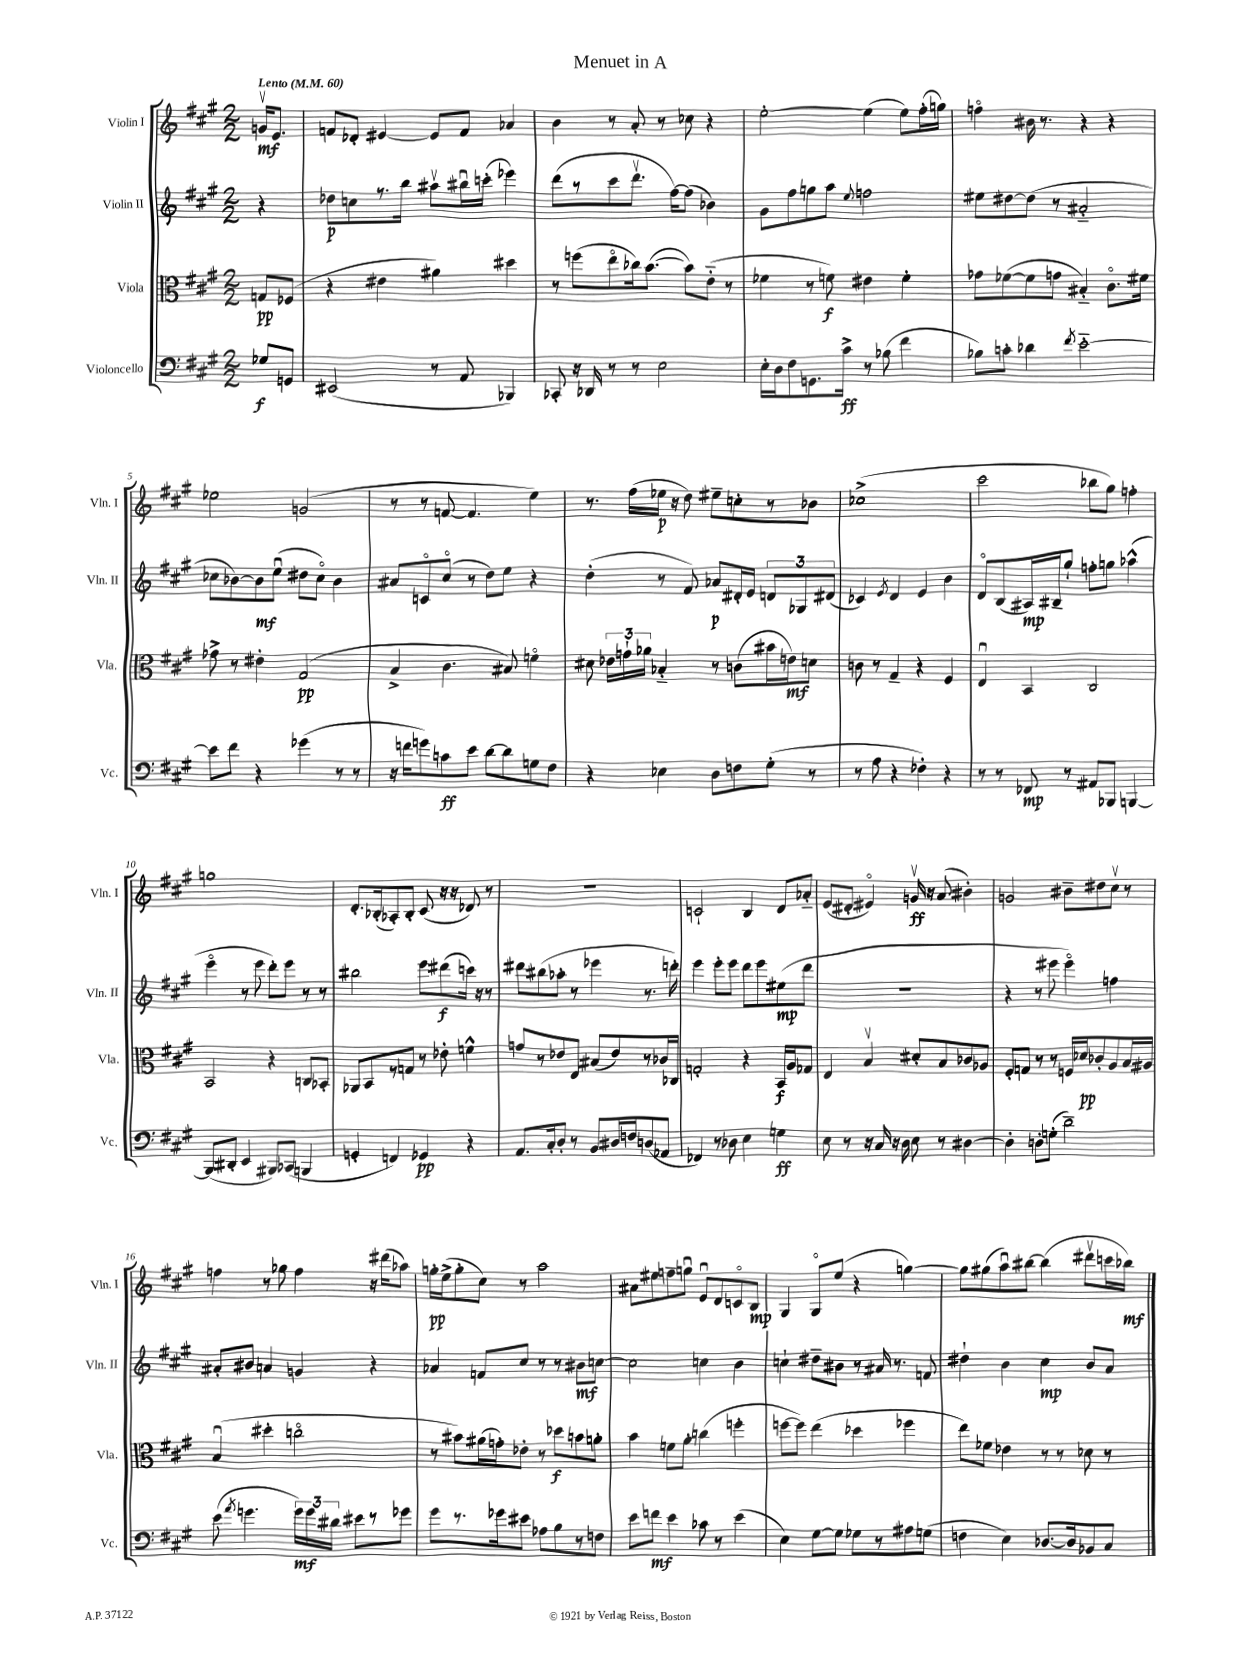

**kern	**dynam	**kern	**dynam	**kern	**dynam	**kern	**dynam
*part4	*part4	*part3	*part3	*part2	*part2	*part1	*part1
*staff4	*staff4	*staff3	*staff3	*staff2	*staff2	*staff1	*staff1
*I"Violoncello	*	*I"Viola	*	*I"Violin II	*	*I"Violin I	*
*I'Vc.	*	*I'Vla.	*	*I'Vln. II	*	*I'Vln. I	*
*clefF4	*	*clefC3	*	*clefG2	*	*clefG2	*
*k[f#c#g#]	*	*k[f#c#g#]	*	*k[f#c#g#]	*	*k[f#c#g#]	*
*M2/2	*	*M2/2	*	*M2/2	*	*M2/2	*
*MM60	*	*MM60	*	*MM60	*	*MM60	*
=	=	=	=	=	=	=	=
!	!	!	!	!	!	!LO:TX:a:B:t=Lento	!
8G-X/L	f	8Gn/L	pp	4r	.	16gnv/KL	mf
.	.	.	.	.	.	8.e/J	.
8GGn/J	.	(8F-X/J	.	.	.	.	.
=1	=1	=1	=1	=1	=1	=1	=1
(2EE#X/	.	4r	.	8dd-X\L	p	8fn/L	.
.	.	.	.	8ccn\	.	8d-X'/J	.
.	.	4e#X\	.	8.r	.	[4e#X/	.
.	.	.	.	16bb\Jk	.	.	.
8r	.	4a#X\)	.	8aa#Xv\L	.	8e#/L]	.
8AA/	.	.	.	16bb#Xu\L	.	8f/J	.
.	.	.	.	(16cccn'\JJ	.	.	.
4BBB-X/)	.	4dd#X\	.	4eee-X\)	.	4a-X/	.
=2	=2	=2	=2	=2	=2	=2	=2
8CC-X'/	.	8r	.	(8ddd\L	.	4b\	.
16r	.	(8ffn\L	.	8r	.	.	.
16DD-X/	.	.	.	.	.	.	.
8r	.	8ee\	.	8ccc#\	.	8r	.
8r	.	16cc-X\k)	.	8.dddv\J	.	8a'/	.
.	.	([8.b\J	.	.	.	.	.
2E\	.	.	.	.	.	8r	.
.	.	.	.	[16ff#\KL)	.	.	.
.	.	8b\L])	.	(8ff#\J]	.	8cc-X\	.
.	.	(8e\J	.	4b-X\)	.	4r	.
.	.	8r	.	.	.	.	.
=3	=3	=3	=3	=3	=3	=3	=3
16E'\LL	.	4f-X\	.	8g#\L	.	[2ee'\	.
16D\J	.	.	.	.	.	.	.
8F#\	.	.	.	8ff#\	.	.	.
8.GGn\	.	8r	.	8ggn\	.	.	.
.	.	8fn\)	f	8aa\J	.	.	.
16c#^\Jk	ff	.	.	.	.	.	.
.	.	.	.	8qqee/	.	.	.
8r	.	4e#X\	.	2ffn\	.	(4ee\]	.
(8B-X\	.	.	.	.	.	.	.
4f#\	.	4f'\	.	.	.	8ee\L)	.
.	.	.	.	.	.	(16ff#'\L	.
.	.	.	.	.	.	16ggn\JJ)	.
=4	=4	=4	=4	=4	=4	=4	=4
8B-X\L)	.	8g-X\L	.	8ee#X\L	.	4ffn\	.
8cn'\J	.	([8f-X\	.	[8dd#X\	.	.	.
4d-X\	.	8f-\]	.	(8dd#\J]	.	16b#X\	.
.	.	.	.	.	.	8.r	.
.	.	8gn\J	.	8r	.	.	.
8qf#/	.	.	.	.	.	.	.
[2e\	.	4B#X/)	.	2a#X/	.	4r	.
.	.	8.c#\L	.	.	.	4r	.
.	.	16f#X\Jk	.	.	.	.	.
!!LO:LB:g=z
=5	=5	=5	=5	=5	=5	=5	=5
8e\L]	.	8g-X^\	.	8cc-X\L	.	2ee-X\	.
8f#\J	.	8r	.	[8b-X\)	.	.	.
4r	.	4e#X'\	.	8b-\]	mf	.	.
.	.	.	.	(8eeu\J	.	.	.
(4g-X\	.	(2G#/	pp	8dd#X\L	.	(2gn/	.
.	.	.	.	8cc-\J)	.	.	.
8r	.	.	.	4b-\	.	.	.
8r	.	.	.	.	.	.	.
=6	=6	=6	=6	=6	=6	=6	=6
16r	.	4B^/	.	8a#X/L	.	8r	.
16fn\KL	.	.	.	.	.	.	.
8gn\)	.	.	.	8cn/	.	8r	.
8cn\	ff	4.c#\	.	(8cc#/J	.	[8fn/	.
8e\J	.	.	.	8r	.	4.f/]	.
[8d\L	.	.	.	8dd\L)	.	.	.
8d\]	.	8B#X/)	.	8ee\J	.	.	.
8Gn\	.	4fn\	.	4r	.	4ee\)	.
8F#\J	.	.	.	.	.	.	.
=7	=7	=7	=7	=7	=7	=7	=7
4r	.	8d#X\	.	(4dd'\	.	8.r	.
.	.	24e-X\LL	.	.	.	.	.
.	.	24gn`\	.	.	.	.	.
.	.	.	.	.	.	(16ff#\LL	.
.	.	24a-X\JJ	.	.	.	.	.
4E-X\	.	4B-X/	.	8r	.	16ee-X\JJ	p
.	.	.	.	.	.	16r	.
.	.	.	.	8f#/)	.	8dd\)	.
8D\L	.	8r	.	8a-X/L	p	8ee#X~\L	.
8Fn\	.	(8cn\L	.	16d#X'/L	.	8ccn'\	.
.	.	.	.	16e/JJ	.	.	.
(8G#'\J	.	16b#X\L	.	12dn/L	.	8r	.
.	.	16en\J)	mf	.	.	.	.
.	.	.	.	12G-X/	.	.	.
8r	.	8dn\J	.	.	.	8b-X\J	.
.	.	.	.	(12d#X/J	.	.	.
=8	=8	=8	=8	=8	=8	=8	=8
8r	.	8cn\	.	4c-X/)	.	(1cc-X^	.
8A\	.	8r	.	.	.	.	.
.	.	.	.	8qe/	.	.	.
4r	.	4G#~/	.	4d/	.	.	.
4F-X'\)	.	4r	.	4e/	.	.	.
4r	.	4F#/	.	4b\	.	.	.
=9	=9	=9	=9	=9	=9	=9	=9
8r	.	4Eu/	.	8d/L	.	2ccc#\	.
8r	.	.	.	(8B/	.	.	.
8FF-X/	mp	4BB/	.	16A#X/L)	mp	.	.
.	.	.	.	16B#X~/J	.	.	.
8r	.	.	.	8gg#`/J	.	.	.
8AA#X/L	.	2C#/	.	8ffn'\L	.	8bb-X\L	.
8BBB-X/J	.	.	.	8ggn\J	.	8gg#\J)	.
[4BBBn/	.	.	.	(4aa-X^^\	.	4ffn'\	.
!!LO:LB:g=z
=10	=10	=10	=10	=10	=10	=10	=10
(8BBB/L]	.	2BB/	.	4eee\	.	1ggn	.
8DD#X'/J	.	.	.	.	.	.	.
4EE/	.	.	.	8r	.	.	.
.	.	.	.	8eee\	.	.	.
8BBB#X/L)	.	4r	.	8ddd'\L)	.	.	.
(8CC-X/J	.	.	.	8eee\J	.	.	.
4BBBn/	.	8Cn/L	.	8r	.	.	.
.	.	8BB-X'/J	.	8r	.	.	.
=11	=11	=11	=11	=11	=11	=11	=11
4GGn'/	.	8AA-X/L	.	2bb#X\	.	8.d'/L	.
.	.	8BB/	.	.	.	.	.
.	.	.	.	.	.	(16B-X'/k	.
4FFn/)	.	8r	.	.	.	8A-X'/)	.
.	.	8Gn/J	.	.	.	8B-'/J	.
4GG-X/	pp	8r	.	8eee\L	.	(8c#/	.
.	.	8e-X'\	.	(8ddd#X\	f	16r	.
.	.	.	.	.	.	16r	.
4r	.	4fn^^\	.	16cccn\Jk)	.	8d-X/)	.
.	.	.	.	16r	.	.	.
.	.	.	.	8r	.	8r	.
=12	=12	=12	=12	=12	=12	=12	=12
8.AA/L	.	8gn/L	.	8ddd#X\L	.	1r	.
.	.	8r	.	(8bb#X\	.	.	.
16C#'/k	.	.	.	.	.	.	.
8D'/J	.	8e-X/	.	8aa-X'\J	.	.	.
8r	.	8E/J	.	8r	.	.	.
8BB/L	.	(8B#X/L	.	4eee-X\	.	.	.
16D#X/L	.	8e-/)	.	.	.	.	.
16Fn/J	.	.	.	.	.	.	.
(8Dn/	.	8r	.	8.r	.	.	.
8AA-X/J	.	16c-X/L	.	.	.	.	.
.	.	16C-X/JJ	.	16dddn'\)	.	.	.
=13	=13	=13	=13	=13	=13	=13	=13
4FF-X/)	.	2Gn'/	.	4eee\	.	2cn`/	.
8r	.	.	.	8eee'\L	.	.	.
8D-X\	.	.	.	8eee\J	.	.	.
4E\	.	4r	.	8ddd\L	.	4B/	.
.	.	.	.	8eee\	.	.	.
4Gn\	ff	16BB/LL	f	(8ee#X\	mp	8d/L	.
.	.	16A/J	.	.	.	.	.
.	.	8G-X/J	.	8ddd\J	.	8a-X/J	.
=14	=14	=14	=14	=14	=14	=14	=14
8E\	.	4E/	.	1r	.	(8e/L	.
8r	.	.	.	.	.	8d#X'/J	.
16r	.	4Bv/	.	.	.	4e#X/)	.
16C#/	.	.	.	.	.	.	.
16r	.	.	.	.	.	.	.
16D\	.	.	.	.	.	.	.
8E\	.	8d#X'/L	.	.	.	16gnv/	ff
.	.	.	.	.	.	16r	.
8r	.	8B/	.	.	.	(8a/	.
[4D#X\	.	8c-X/	.	.	.	4b#X'\)	.
.	.	8A-X/J	.	.	.	.	.
=15	=15	=15	=15	=15	=15	=15	=15
4D#'\]	.	8F#'/L	.	4r	.	2gn/	.
.	.	8Gn/J	.	.	.	.	.
8Dn'\L	.	8r	.	8r	.	.	.
(8Gn'\J	.	8r	.	8eee#X\	.	.	.
2d~\)	.	16Fn/LL	.	4eee#\)	.	8b#X~\L	.
.	.	16d-X/J	pp	.	.	.	.
.	.	8c-X'/	.	.	.	8dd#X\	.
.	.	8A/	.	4ffn\	.	8cc#v\J	.
.	.	16B/L	.	.	.	8r	.
.	.	16A#X/JJ	.	.	.	.	.
!!LO:LB:g=z
=16	=16	=16	=16	=16	=16	=16	=16
(8e\	.	(4Bu/	.	8a#X'/L	.	4ffn\	.
8qa/	.	.	.	.	.	.	.
4.gn\	.	.	.	8b#X/J	.	.	.
.	.	4dd#X'\	.	4an/	.	8r	.
.	.	.	.	.	.	8gg-X\	.
24g\LL)	mf	2ccn\	.	4gn/	.	4ff\	.
24g\	.	.	.	.	.	.	.
24d#X\JJ	.	.	.	.	.	.	.
8e#X\L	.	.	.	.	.	.	.
8r	.	.	.	4r	.	16r	.
.	.	.	.	.	.	(16ddd#X\KL	.
8g-X\J	.	.	.	.	.	8aa-X\J)	.
=17	=17	=17	=17	=17	=17	=17	=17
8g#\L	.	8r	.	4a-X/	.	16ggn'\LL	pp
.	.	.	.	.	.	(16ee^\J	.
8.r	.	8b#X\L)	.	.	.	8gg'\	.
.	.	(16a#X\L	.	8fn/L	.	8cc#\J)	.
16g-X\k	.	16gn'\J)	.	.	.	.	.
8e#X\J	.	8e-X'\J	.	8cc#/J	.	8r	.
8A-X\L	.	8r	.	8r	.	2aa\	.
8B\	.	8dd-X\L	f	8r	.	.	.
8r	.	8bn\	.	8b#X\L	mf	.	.
8Fn\J	.	8an'\J	.	[8ccn\J	.	.	.
=18	=18	=18	=18	=18	=18	=18	=18
8e\L	.	4b\	.	2cc\]	.	8a#X\L	.
8fn\J	mf	.	.	.	.	8ee#X\	.
4e\	.	8fn\L	.	.	.	8ffn~\	.
.	.	8a'\J	.	.	.	8ggnu\J	.
8c-X\	.	(4ccn\	.	4ccn\	.	8eu/L	.
8r	.	.	.	.	.	8d/	.
(4e\	.	4ffn'\	.	4b\	.	8cn/	.
.	.	.	.	.	.	8B/J	mp
=19	=19	=19	=19	=19	=19	=19	=19
4E\)	.	[8ffn\L	.	4ccn`\	.	4G#/	.
.	.	8ff\J])	.	.	.	.	.
[8G#\L	.	(4ee\	.	8dd#X~\L	.	8G#/L	.
8G#\J]	.	.	.	8b#X\J	.	(8ee/J	.
8G-X\L	.	4dd-X\	.	8r	.	4r	.
8r	.	.	.	16a#X/	.	.	.
.	.	.	.	8.r	.	.	.
8A#X\	.	4ff-X\	.	.	.	[4ggn\)	.
(8Gn\J	.	.	.	8fn/	.	.	.
=20	=20	=20	=20	=20	=20	=20	=20
4Fn\	.	8ee\L)	.	4dd#X`\	.	8gg\L]	.
.	.	8f-X\J	.	.	.	(8gg#X\	.
4E\)	.	4e-X\	.	4b\	.	8aau\)	.
.	.	.	.	.	.	[8bb#X\J	.
[8.D-X/L	.	8r	.	4cc#\	mp	(4bb#\]	.
.	.	8r	.	.	.	.	.
16D-/k]	.	.	.	.	.	.	.
8BB-X/	.	8d-X\	.	8b/L	.	8ddd#Xv\L	.
8C#/J	.	8r	.	8a/J	.	16cccn\L	.
.	.	.	.	.	.	16bb-X\JJ)	mf
==	==	==	==	==	==	==	==
*-	*-	*-	*-	*-	*-	*-	*-
